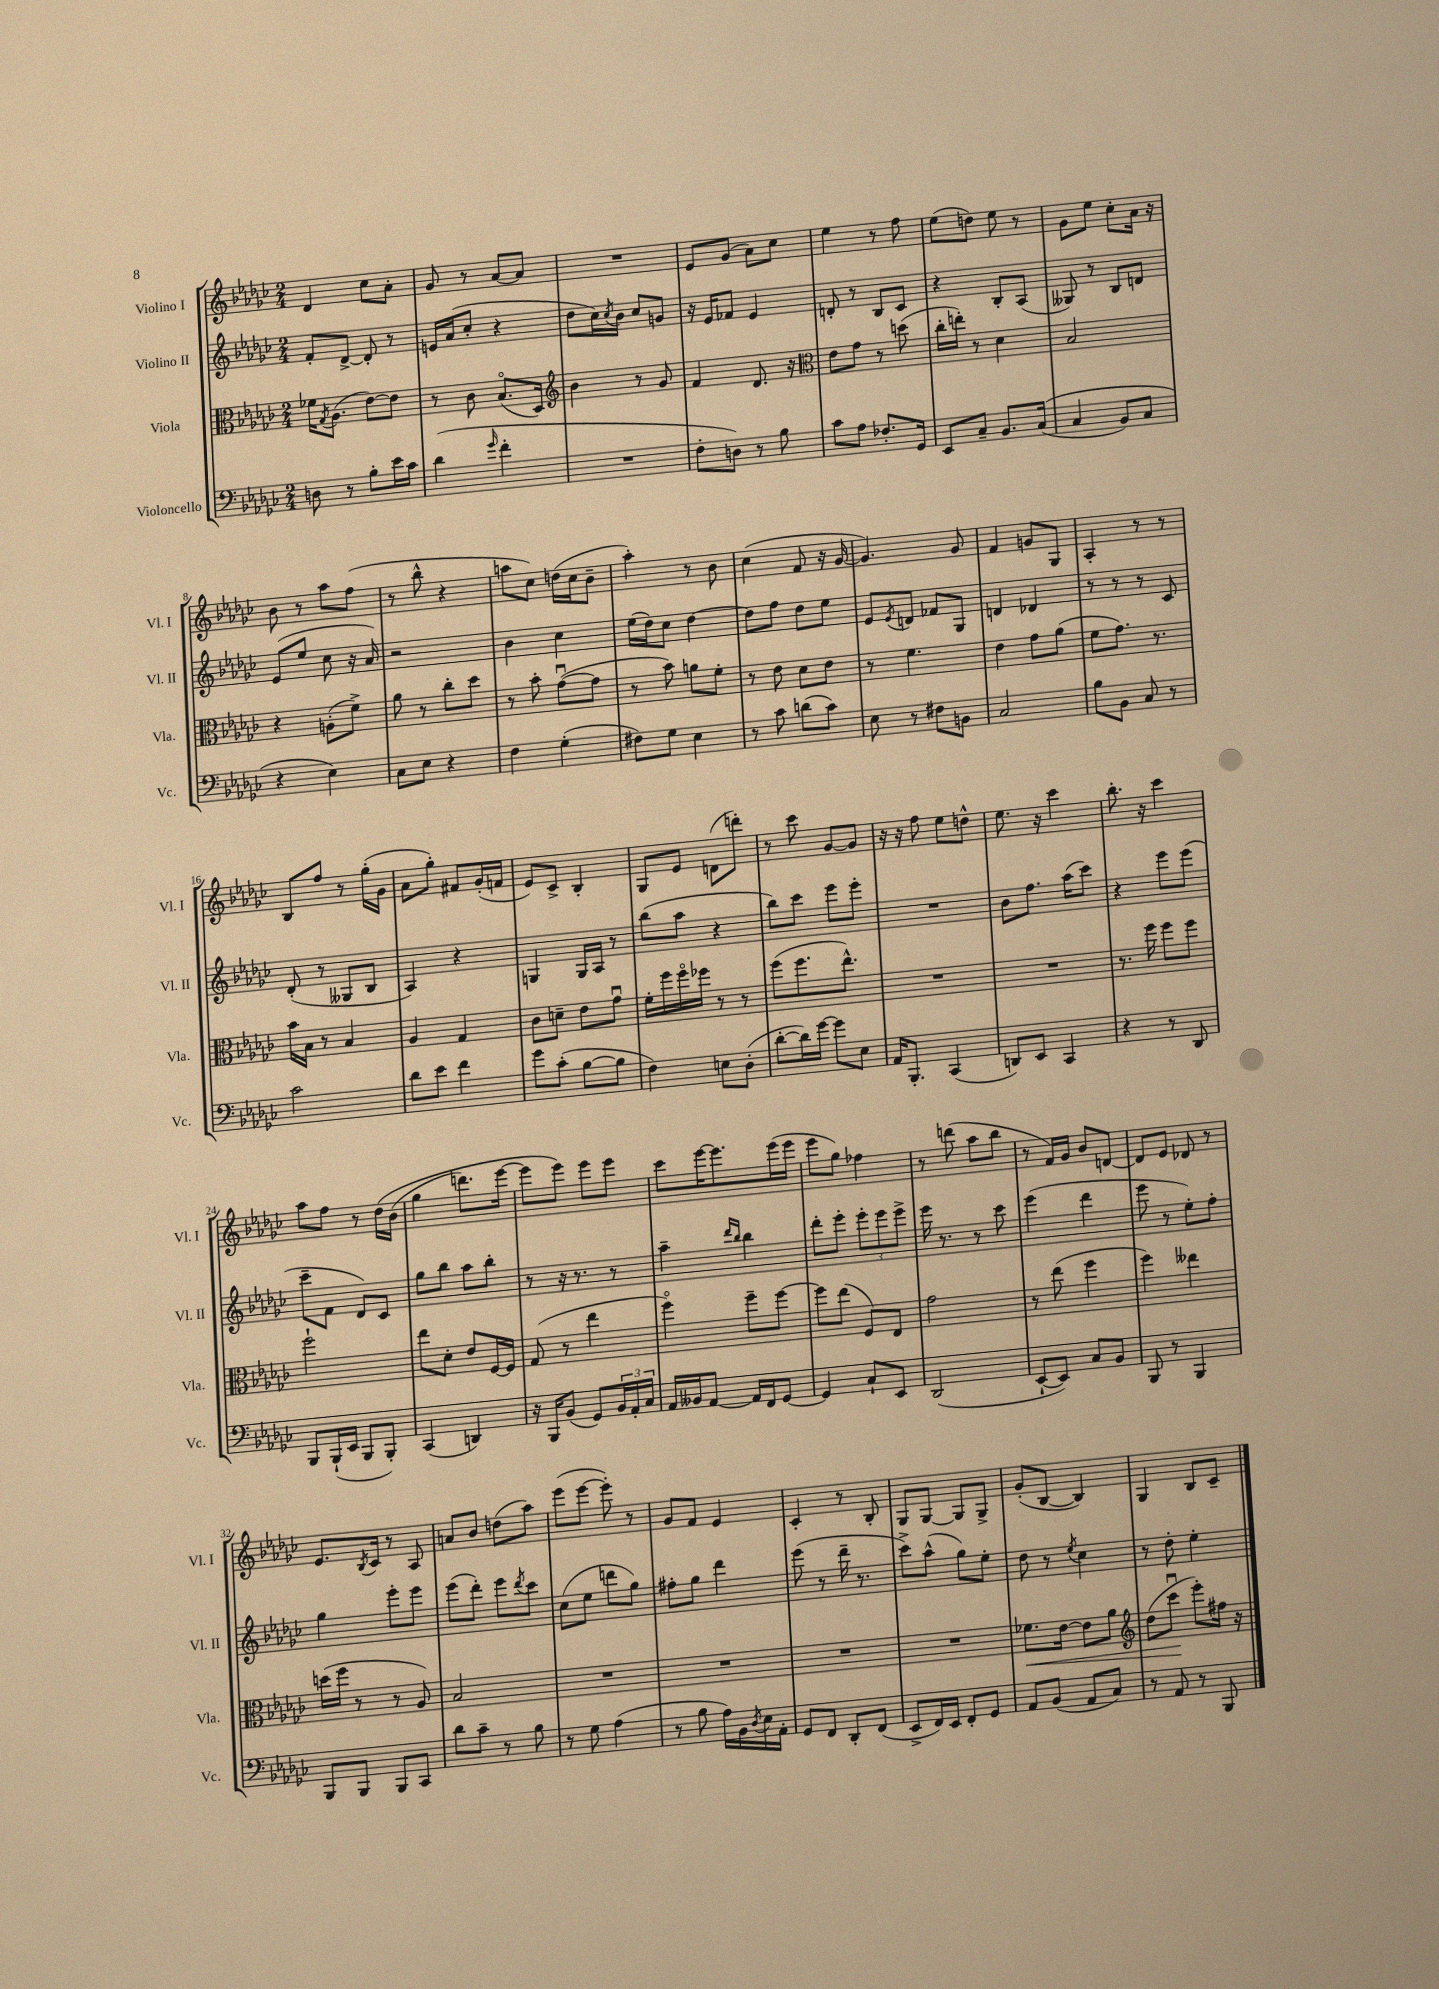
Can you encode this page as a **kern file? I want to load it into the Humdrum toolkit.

**kern	**kern	**kern	**kern
*staff4	*staff3	*staff2	*staff1
*clefF4	*clefC3	*clefG2	*clefG2
*k[b-e-a-d-g-c-]	*k[b-e-a-d-g-c-]	*k[b-e-a-d-g-c-]	*k[b-e-a-d-g-c-]
*M2/4	*M2/4	*M2/4	*M2/4
8D	16f-	8f'	4d-
.	8qG-	.	.
.	(8.A-	.	.
8r	.	[8d-^	.
8B-'	[8e-)	8d-']	8cc-
16e-	8e-]	8r	8a-'
16c-	.	.	.
=	=	=	=
(4d-	8r	16e	8g-
.	.	(16a-	.
.	8c-	8cc-'	8r
16qqg-	.	.	.
4f'	(8.B-o	4r	[8a-
.	.	.	8a-]
.	16D-)	.	.
=	=	=	=
*	*clefG2	*	*
2r	4b-	8dd-	2r
.	.	16cc-)	.
.	.	8qcc-	.
.	.	16b-	.
.	8r	8cc-	.
.	8g-	8g	.
=	=	=	=
8F'	4f	16r	8e-
.	.	16e-	.
8D)	.	8f-	(8g-
8r	8.d-	4e-	8a-)
8B-	.	.	8cc-
.	16r	.	.
=	=	=	=
*	*clefC3	*	*
8c-	8e-	8d'	4ee-
8A-	8g-	8r	.
8.F-'	8r	8B-	8r
.	(8dd	8c-	8ff
16GG-	.	.	.
=	=	=	=
8EE-	16cc-'	4r	(8ee-
.	16ee')	.	.
8C-~	8r	.	8dd)
8.BB-	4d-	8B-'	8ee-
.	.	(8A-	8r
&((16C-	.	.	.
=	=	=	=
4C-	2B-	8G--)	8g-
.	.	8r	8ee-
8BB-)	.	8B-	8cc-'
8C-	.	8d	16a-
.	.	.	16r
=	=	=	=
4r	4r	(8e-	8b-
.	.	8ee-	8r
4E-&)	(8A'	8cc-	8aa-
.	8f^)	16r	(8ff
.	.	16a-)	.
=	=	=	=
8C-	8a-	2r	8r
8E-	8r	.	8bb-^^
4r	8cc-'	.	4r
.	8dd-	.	.
=	=	=	=
4F	8r	4b-	8aa
.	8b-'	.	8cc-)
(4G-'	([8g-u	4cc-	(16dd
.	.	.	16cc-
.	8g-]	.	8b-~
=	=	=	=
8F#)	8r	(16ee-	4aa-')
.	.	16dd-)	.
8G-	8b-)	8cc-	.
4E-	8a	[4dd-	8r
.	8f'	.	8b-
=	=	=	=
8r	8r	8dd-]	(4cc-
8c-	8e-	8ff	.
(8d	8d-	8dd-	8f
8c-)	8e-	8ee-	16r
.	.	.	[16g-
=	=	=	=
8E-	8r	8e-	4.g-])
.	.	8qe-	.
8r	4.f	8d	.
8F#	.	8f-	.
8BB	.	8G-	8g-
=	=	=	=
2C-	4e-	4d	4f
.	8g-	4d-	8g
.	(8a-	.	8G-
=	=	=	=
8B-	8f	8r	4A-'
8BB-	8.g-)	8r	.
8C-	.	8r	8r
.	8.r	.	.
8r	.	8c-	8r
=	=	=	=
2c-	16b-	(8d-'	8B-
.	16B-	.	.
.	8r	8r	8ff
.	4B-	8G--	8r
.	.	8B-	(16gg-'
.	.	.	16g-
=	=	=	=
8d-	4A-	4A-)	8a-
8e-	.	.	8gg-')
4f	4G-	4r	8f#
.	.	.	(16g-'
.	.	.	16f
=	=	=	=
8g-	8c-	4G	8e-)
(8c-'	8d~	.	8c-^
[8B-	8e-	16G	4B-'
.	.	16A-	.
8B-]	8g-u	8r	.
=	=	=	=
4F)	16f'	(8bb-	8G-
.	16ff	.	.
.	16ffo	8aa-	8e-
.	16ff-	.	.
8E	8r	4r	(8d
(8D-'	8r	.	8ddd')
=	=	=	=
[8d-'	(8ff	8bb-)	8r
16d-])	8.ff	8ccc-	8ccc-
[16g-	.	.	.
8g-]	.	8eee-	[8g-
.	8.ee-^^)	.	.
8E-	.	8eee-'	8g-]
=	=	=	=
16AA-	2r	2r	16r
8.BBB-'	.	.	16r
.	.	.	8ff
(4CC-	.	.	8ee-
.	.	.	8dd^^
=	=	=	=
8DD)	2r	8b-	8.ee-
8EE-	.	8.ff	.
.	.	.	16r
4CC-	.	.	4ccc-
.	.	(16aa-	.
.	.	8ccc-)	.
=	=	=	=
4r	8.r	4r	8.bb-'
.	16ff	.	16r
8r	8ff	8eee-	4ccc-
8DD-	8ff	(8eee-	.
=	=	=	=
8BBB-	2ff`	8ccc-~	8aa-
(16BBB-`	.	8f	8ff
16EE-	.	.	.
8BBB-	.	8d-)	8r
8BBB-')	.	8c-	&(16dd-
.	.	.	(16b-
=	=	=	=
(4CC-	8ee-	8gg-	4gg-
.	8d-'	8bb-	.
4DD)	8e-	8aa-	8.ddd)
.	[16F	8bb-'	.
.	16F]	.	[16eee-
=	=	=	=
16r	(8G-	8r	8eee-]
16BBB-	.	.	.
(8BB-	8r	16r	8eee-&)
.	.	8.r	.
8GG-)	4ee-	.	8eee-
24BB-	.	8r	8eee-
24AA-'	.	.	.
24C-	.	.	.
=	=	=	=
16AA-	4ffo)	4aa-~	8ccc-
16BB--	.	.	.
[8AA-	.	.	[16eee-
.	.	.	8.eee-]
.	.	16qqddd-	.
.	.	16qqbb-	.
16AA-]	8ff~	4bb-	.
16FF	.	.	.
[8GG-	[8ff	.	(16eee-
.	.	.	16eee-
=	=	=	=
4GG-]	8ff]	8ddd-'	8eee-
.	(8ee-	8eee-'	8gg-)
8C-`	8F)	12eee-'	4ff-
.	.	12eee-	.
8EE-	8E-	.	.
.	.	12eee-^	.
=	=	=	=
(2DD-	2g-	16eee-	8r
.	.	8.r	.
.	.	.	(8ddd
.	.	8r	8aa-
.	.	8ccc-	8bb-
=	=	=	=
[8EE-`	8r	(4eee-	8r
8EE-])	(8ee-	.	16f)
.	.	.	16g-
8C-	4ff	4ddd-	8b-
8BB-	.	.	[8d
=	=	=	=
8BBB-	4ff)	8eee-	8d]
8r	.	8r	8e-
4BBB-	4ee--	8ee-')	8d-
.	.	8ff'	8r
=	=	=	=
8BBB-	(16dd	4gg-	8.e-
.	16ff	.	.
8BBB-	8r	.	.
.	.	.	8qB-
.	.	.	16c-
8BBB-	8r	8eee-'	8r
8CC-	8A-)	8eee-	8A-
=	=	=	=
8d-	2B-	(8eee-	8a
8c-~	.	8ddd-')	8b-
8r	.	8eee-	(8dd
.	.	8qddd-	.
8B-	.	8ccc-	8aa-)
=	=	=	=
8r	2r	(8cc-	(8eee-
8G-	.	8ee-	[8eee-
(4A-	.	8ddd	8eee-'])
.	.	8gg-)	8r
=	=	=	=
8r	2r	8ff#'	8g-
8B-	.	8gg-	8f
16A-)	.	4ddd-	4e-
16BB-	.	.	.
8qD-	.	.	.
16E-	.	.	.
16AA-'	.	.	.
=	=	=	=
8GG-	2r	(8eee-	4c-'
8FF	.	8r	.
8DD-'	.	16ddd-~	8r
.	.	8.r	.
(8FF	.	.	8B-'
=	=	=	=
8EE-^	2r	8ccc-^)	8G-
16FF)	.	(8aa-^^	[8G-
16EE-	.	.	.
8FF'	.	8gg-)	8G-]
8GG-	.	8ee-'	8G-^
=	=	=	=
8AA-	8.f-	8dd-	(8g-'
(8BB-	.	8r	[8B-
.	[16e-	.	.
.	.	8qee-	.
8AA-	8e-]	4cc-	4B-])
8C-)	8a-	.	.
=	=	=	=
*	*clefG2	*	*
8r	(8dd-	8r	4G-
8AA-	8ccc-u	8dd-'	.
8r	8eee-')	4ee-'	8B-
8BBB-	16ff#	.	8c-~
.	16r	.	.
==	==	==	==
*-	*-	*-	*-
